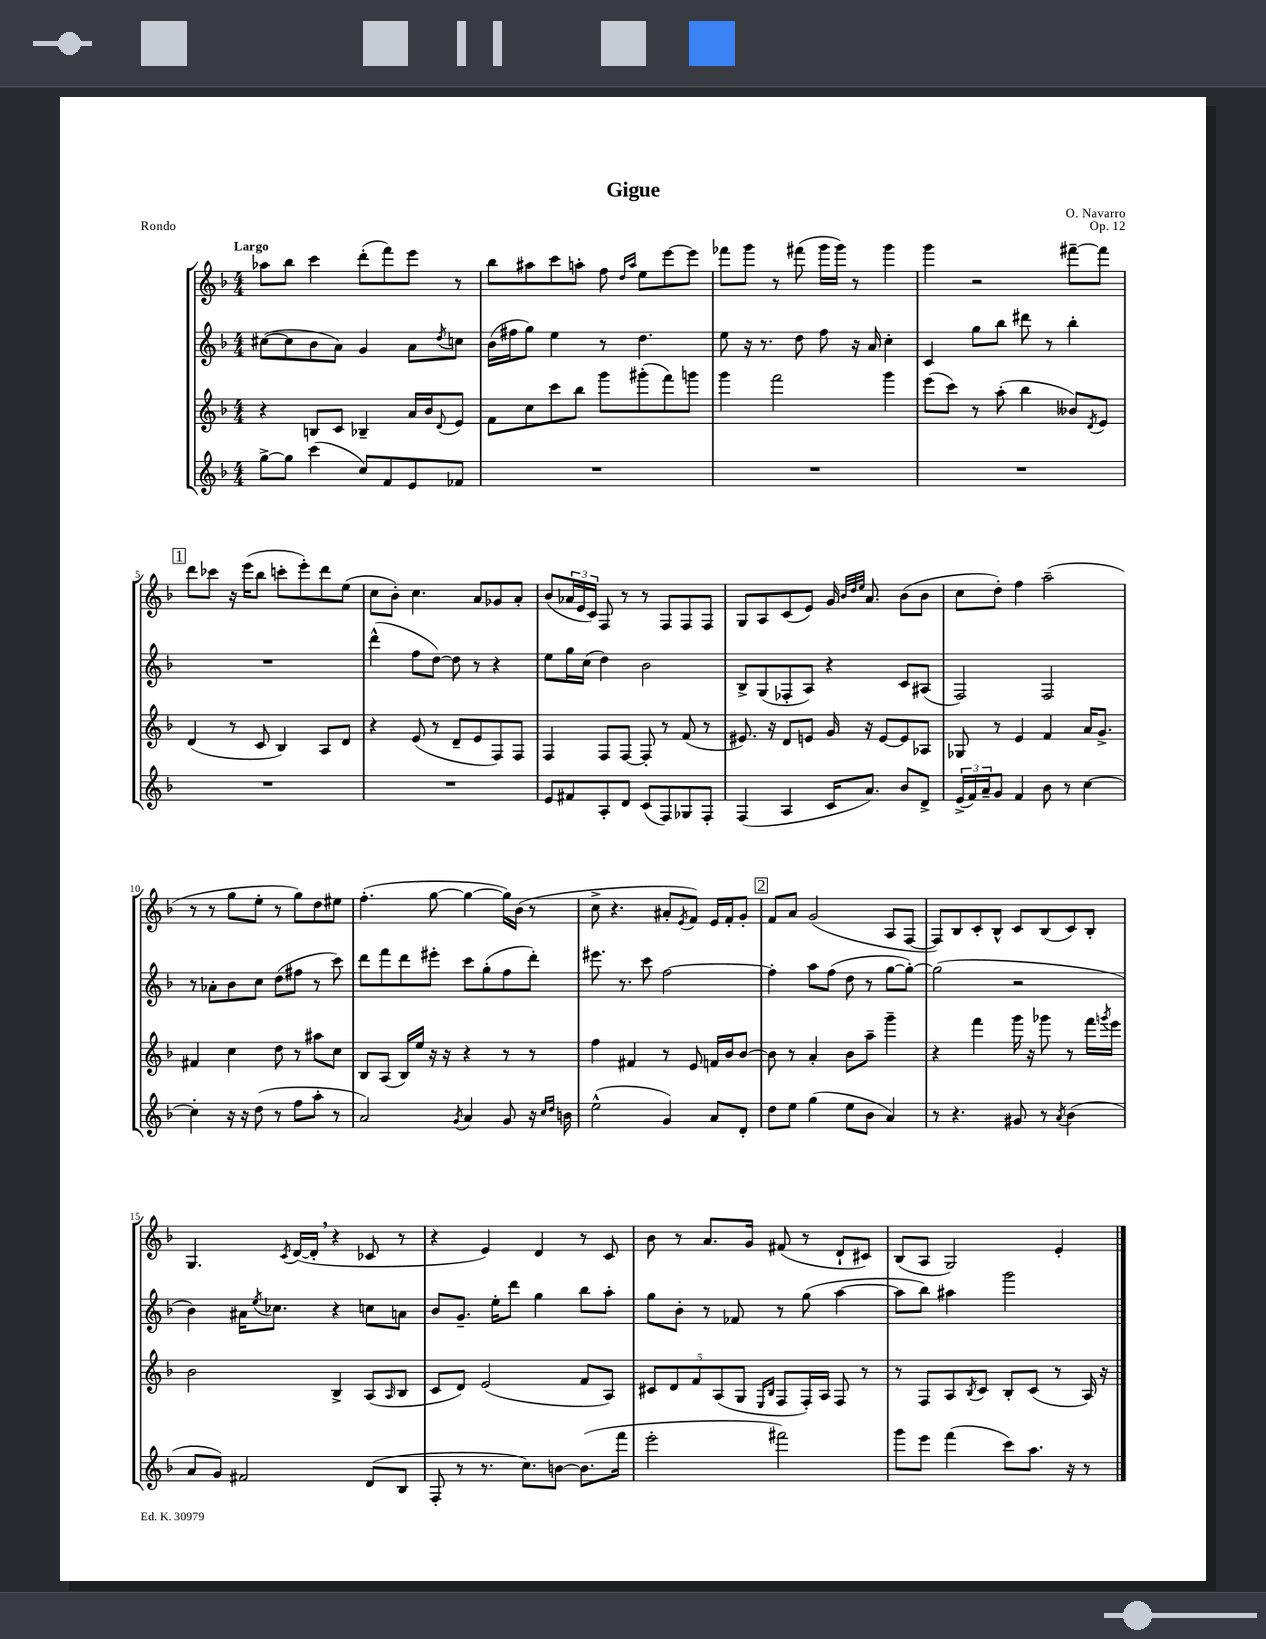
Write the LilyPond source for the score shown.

\header { title = "Gigue" composer = "O. Navarro" opus = "Op. 12" piece = "Rondo" }
<<
\new StaffGroup <<
\new Staff = "s0" {
    \clef treble \key f \major \numericTimeSignature \time 4/4 \tempo "Largo"
    aes''8 bes''8 c'''4 d'''8-.( f'''8) e'''8 r8 |
    bes''8 ais''8 c'''8 a''8-. f''8 \grace { d''16 a''16 } e''8 e'''8~ e'''8 |
    fes'''8 g'''8 r8 fis'''8( g'''16 g'''16) r8 g'''4 |
    g'''4 r2 fis'''8~-- fis'''8 |
    \mark \markup { \box "1" } d'''8 ces'''8 r16 e'''16( bes''8 c'''8-. e'''8-.) d'''8 e''8( |
    c''8 bes'8-.) c''4. a'8 ges'8 a'8-. |
    bes'8( \tuplet 3/2 { aes'16 e'16 c'16) } f8 r8 r8 f8 f8 f8 |
    g8 a8 c'8( e'8) g'16 \grace { bes'32 d''32 e''32 } a'8. bes'8( bes'8 |
    c''8 d''8-.) f''4 a''2--( |
    r8 r8 g''8 e''8-. r8 g''8) d''8 eis''8 |
    f''4.-.( g''8~ g''4~ g''16) bes'16( r8 |
    c''8-> r4. ais'8-. \acciaccatura { e'8 } f'8) e'16 f'16-. g'8-. |
    \mark \markup { \box "2" } f'8 a'8 g'2( a8 f8~ |
    f8) bes8 c'8-. bes8-^ c'8 bes8( c'8) bes8-. |
    g4. \acciaccatura { c'8 } d'16~( d'16-. \breathe r4 ces'8 r8 |
    r4 e'4) d'4 r8 c'8 |
    bes'8 r8 a'8. g'16 fis'8( r8 d'8-! cis'8) |
    bes8( a8 g2) e'4-. \bar "|." |
}
\new Staff = "s1" {
    \clef treble \key f \major \numericTimeSignature \time 4/4
    cis''8~( cis''8 bes'8 a'8) g'4 a'8 \acciaccatura { d''8 } c''8 |
    bes'16( fis''16 g''8) e''4 r8 d''4. |
    e''8 r16 r8. d''8 f''8 r16 a'16 c''4-. |
    c'4 g''8 bes''8 dis'''8 r8 bes''4-. |
    \mark \markup { \box "1" } R1 |
    d'''4-^( f''8 d''8~) d''8 r8 r4 |
    e''8 g''16 c''16( d''4) bes'2 |
    bes8-> g8( fes8-. a8) r4 c'8 ais8( |
    f2) f2 |
    r8 aes'8-. bes'8 c''8 d''8( fis''8 r8 c'''8) |
    d'''8 f'''8 d'''8 eis'''8-. c'''8 g''8-.( f''8 d'''8-.) |
    eis'''8. r8. c'''8 f''2~ |
    \mark \markup { \box "2" } f''4-. a''8 f''8( d''8 r8 g''8~ g''8~-.) |
    g''2( r2 |
    bes'4) ais'16 \acciaccatura { e''8 } ces''8. r4 c''8 a'8 |
    bes'8 g'8.-- e''16-. d'''8 g''4 bes''8 a''8-. |
    g''8 bes'8-. r8 fes'8 r8 g''8( a''4~ |
    a''8 bes''8) ais''4 g'''2 \bar "|." |
}
\new Staff = "s2" {
    \clef treble \key f \major \numericTimeSignature \time 4/4
    r4 b8 c'8 bes4-- a'16 bes'16 \appoggiatura { d'8 } e'8 |
    f'8 c''8 c'''8 bes''8 g'''8 gis'''8-.( f'''8) g'''8 |
    g'''4 f'''2 g'''4 |
    e'''8( c'''8) r8 a''8-.( bes''4 beses'8) \acciaccatura { d'8 } e'8 |
    \mark \markup { \box "1" } d'4( r8 c'8 bes4) a8 d'8 |
    r4 e'8( r8 d'8-- e'8 f8) f8 |
    f4 f8 f8~ f8-. r8 f'8( r8 |
    eis'8.) r16 d'8 e'8 g'16 r16 e'8~ e'8 aes8 |
    ges8 r8 e'4 f'4 a'16 g'8.-> |
    fis'4 c''4 d''8 r8 ais''8 c''8 |
    bes8 a8( bes16) e''16 r16 r16 r4 r8 r8 |
    f''4 fis'4 r8 e'8 f'16 bes'16 bes'8~ |
    \mark \markup { \box "2" } bes'8 r8 a'4-. bes'8 a''8-- g'''4-- |
    r4 f'''4 g'''16 r16 ges'''8 r8 f'''16 \acciaccatura { g'''8 } e'''16 |
    bes'2 bes4-> a8( \grace { a16 } bes8 |
    c'8 d'8) e'2( f'8 a8) |
    \tuplet 5/4 { cis'8 d'8 f'8 a8( g8 } \grace { e16 bes16 } f8 f16-.) a16 f8 r8 |
    r8 f8 a8 \acciaccatura { bes8 } c'8 bes8-. c'8( r8 a16) r16 \bar "|." |
}
\new Staff = "s3" {
    \clef treble \key f \major \numericTimeSignature \time 4/4
    g''8~-> g''8 c'''4( c''8) f'8 e'8 fes'8 |
    R1 |
    R1 |
    R1 |
    \mark \markup { \box "1" } R1 |
    R1 |
    e'8 fis'8 a8-. d'8 c'8( f8) ges8 f8-. |
    f4( a4 c'16 a'8.) bes'8 d'8-> |
    \tuplet 3/2 { e'16->( f'16) a'16-- } g'8 f'4 bes'8 r8 c''4~ |
    c''4-. r16 r16 d''8( r8 f''8 a''8-. r8 |
    a'2) \acciaccatura { g'8 } a'4 g'8 r16 \grace { c''16 d''16 } b'16 |
    e''2-^( g'4) a'8 d'8-. |
    \mark \markup { \box "2" } d''8 e''8 g''4( e''8 bes'8 a'4) |
    r8 r4. gis'8 r8 \acciaccatura { a'8 } bes'4( |
    a'8 g'8) fis'2 d'8( bes8 |
    f8-. r8 r8. c''8.) b'8~ b'8.( f'''16 |
    e'''2-. fis'''2) |
    g'''8 e'''8 f'''4( c'''8) a''8. r16 r8 \bar "|." |
}
>>
>>
